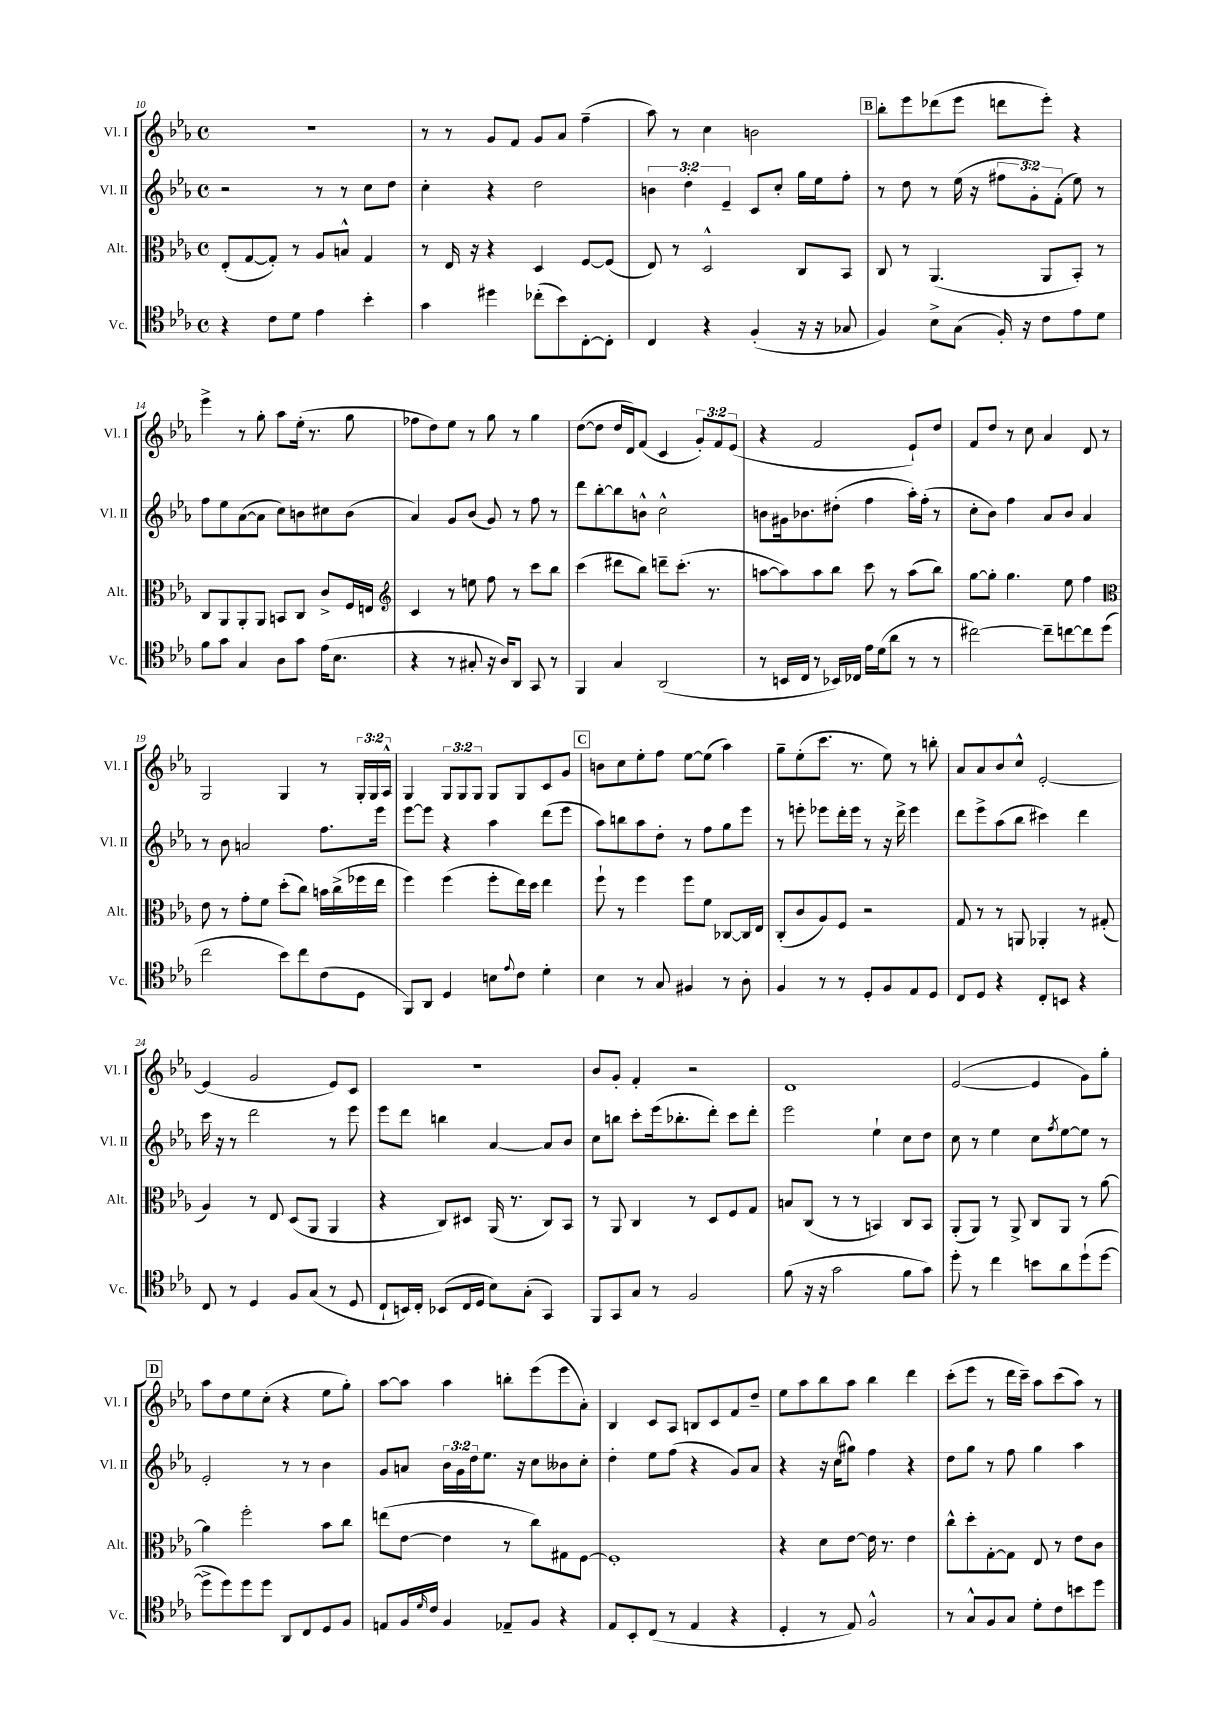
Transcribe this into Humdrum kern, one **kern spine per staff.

**kern	**kern	**kern	**kern
*staff4	*staff3	*staff2	*staff1
*clefC4	*clefC3	*clefG2	*clefG2
*k[b-e-a-]	*k[b-e-a-]	*k[b-e-a-]	*k[b-e-a-]
*M4/4	*M4/4	*M4/4	*M4/4
*met(c)	*met(c)	*met(c)	*met(c)
4r	(8E-'/L	2r	1r
.	[8G/	.	.
8c\L	8G'/]J)	.	.
8d\J	8r	.	.
4e-\	8A-/L	8r	.
.	8B^^/J	8r	.
4b-'\	4G/	8cc\L	.
.	.	8dd\J	.
=	=	=	=
4g\	8r	4cc'\	8r
.	16E-/	.	8r
.	16r	.	.
4dd#\	4r	4r	8g/L
.	.	.	8f/J
(8cc-'\L	4D/	2dd\	8g/L
8b-\)	.	.	8a-/J
[8C'\	[8F/L	.	(4ff~\
8C'\]J	(8F/]J	.	.
=	=	=	=
4C/	8E-/)	6b\	8aa-\)
.	8r	.	8r
.	.	6dd'\	.
4r	2D^^/	.	4cc\
.	.	6e-~/	.
(4F'/	.	8c/L	2b\
.	.	8cc'/J	.
16r	8C/L	16gg\LL	.
16r	.	16ee-\J	.
8G-/	8BB-/J	8ff'\J	.
=	=	=	=
4F/)	8C/	8r	8bb-'\L
.	8r	8dd\	8eee-\
8B-^\L	(4.AA-/	8r	(8ddd-\
(8G\J	.	(16ee-\	8eee-\J
.	.	16r	.
16F'/)	.	12ff#\L	8ddd\L
16r	.	.	.
.	.	12g'\)	.
8c\L	8AA-/L	.	8eee-'\J)
.	.	(12f'\J	.
8e-\	8BB-'/J)	8ee-\)	4r
8d\J	8r	8r	.
=	=	=	=
8f\L	8C/L	8ff\L	4eee-^\
8g\J	8AA-/	8ee-\	.
4G/	8AA-'/	([8a-\	8r
.	8AA-/J	8a-\]J	8gg'\
8A-\L	8BB/L	8cc\L)	8aa-\L
8g\J	8C/J	8b\	(16ee-'\Jk
.	.	.	8.r
(16e-\LK	8c^/L	8cc#\	.
8.B-\J	.	.	.
.	16F/L	(8b\J	8gg\
.	16E/JJ	.	.
=	=	=	=
*	*clefG2	*	*
4r	4c/	4a-/)	8ff-\L
.	.	.	8dd\)
8r	8r	8g/L	8ee-\J
8G#'/	8ee\	(8b-/J	8r
16r	8ff\	8g/)	8gg\
16A-/LK)	.	.	.
8AA-/J	8r	8r	8r
8GG/	8ccc\L	8ff\	4gg\
8r	8bb-\J	8r	.
=	=	=	=
4FF/	(4ccc\	8ddd\L	([8dd\L
.	.	[8bb-'\	8dd\]J
4G/	8ddd#\L	8bb-\]	16dd/LL
.	.	.	16d/J)
.	8bb-\J)	8b^^\J	(8f/J
(2AA-/	8ddd~\L	2cc^^\	4c/
.	(8.ccc'\J	.	.
.	.	.	12g'/L)
.	8.r	.	.
.	.	.	12f/
.	.	.	(12e-/J
=	=	=	=
8r	[8aa\L	8b\L	4r
16BB/LL	8aa\])	16g#\k	.
16C/JJ	.	8.b-\	.
8r	8aa\	.	2f/
16BB-/LL)	8bb-\J	(8dd#'\J	.
16C-/JJ	.	.	.
16e-\LL	8ccc\	4ff\	.
(16d\J	.	.	.
8a-\J	8r	.	.
8r	(8aa\L	16aa-'\LL)	8e-`/L)
.	.	(16ff'\JJ	.
8r	8bb-\J)	8r	8dd/J
=	=	=	=
[2cc#\)	[8gg\L	8cc'\L	8f/L
.	8gg'\]J	8b-\J)	8dd/J
.	4.gg\	4ff\	8r
.	.	.	8cc\
8cc#~\]L	.	8a-/L	4a-/
[8cc\	8ee-\	8b-/J	.
8cc\]	4ff\	4a-/	8d/
(8dd\J	.	.	8r
=	=	=	=
*	*clefC3	*	*
2cc\	8e-\	8r	2G/
.	8r	8b-\	.
.	8g'\L	2a/	.
.	8f\J	.	.
8b-\L)	(8dd'\L	.	4G/
8cc\	8cc\J)	.	.
(8c\	16b\LL	8.ff\L	8r
.	(16cc^\	.	.
8D\J	16ff-\	.	24G'/LL
.	.	.	24G/
.	16ee-\JJ	16eee-\Jk	.
.	.	.	24A-^^/JJ
=	=	=	=
8FF/L)	4ff\)	[8eee-\L	4G/
8AA-/J	.	8eee-\]J	.
4D/	(4ff\	4r	12G/L
.	.	.	12G/
.	.	.	12G/J
8B\L	8ff'\L	4aa-\	8G/L
8qqe-/	.	.	.
8c\J	16ee-\L)	.	8G/
.	16dd\JJ	.	.
4d'\	4ee-\	(8ddd\L	8c/
.	.	8eee-\J	8g/J
=	=	=	=
4B-\	8ff`\	8aa-\L)	8b\L
.	8r	8bb\	8cc\
8r	4ff\	8aa-\	8ee-'\
8G/	.	8dd'\J	8ff\J
4F#/	8ff\L	8r	[8ee-\L
.	8f\J	8ff\L	(8ee-\]J
8r	[8C-/L	8gg\	4aa-\)
8A-'\	16C-/]L	8eee-\J	.
.	16E-/JJ	.	.
=	=	=	=
4F/	(8C'/L	8r	8gg~\L
.	8c/	8eee'\	(8ee-'\
8r	8A-/)	8eee-\L	8.ccc\J
8r	8F/J	16ddd'\L	.
.	.	16eee-\JJ	8.r
8D'/L	2r	8r	.
8F/	.	16r	8ee-\)
.	.	16ddd^\	.
8E-/	.	4eee-\	8r
8D/J	.	.	8bb'\
=	=	=	=
8C/L	8G/	8ddd\L	8a-/L
8D/J	8r	8eee-^\	8a-/
4r	8r	(8aa-\	8b-/
.	8AA/	8bb-\J	8cc^^/J
8C'/L	4AA-'/	4ccc#\)	[2e-'/
8BB/J	.	.	.
4r	8r	4ddd\	.
.	(8G#'/	.	.
=	=	=	=
8C/	4A-/)	16ccc\	(4e-/]
.	.	16r	.
8r	.	8r	.
4D/	8r	2ddd\	2g/
.	8E-/	.	.
8F/L	(8D/L	.	.
(8G/J	8AA-/J	.	.
8r	4AA-/	8r	8e-/L)
8D/	.	8eee-\	8c/J
=	=	=	=
8C`/L	4r	8eee-\L	1r
16BB/L)	.	8ddd\J	.
16C'/JJ	.	.	.
(8BB-/L	8C/L)	4bb\	.
16C/L	8D#/J	.	.
16D/JJ	.	.	.
8B-\L)	(16AA-/	[4a-/	.
.	8.r	.	.
(8G'\J	.	.	.
4GG/)	8C/L)	8a-/]L	.
.	8BB-/J	8b-/J	.
=	=	=	=
8FF/L	8r	8cc\L	8b-/L
8GG/	8AA-/	8bb\J	8g'/J
8G/J	4C/	8ccc'\L	4f'/
8r	.	(16eee-\k	.
.	.	8.bb-'\	.
2F/	8r	.	2r
.	8D/L	8ddd'\J)	.
.	8F/	8ccc\L	.
.	8G/J	8ddd'\J	.
=	=	=	=
(8f\	8B/L	2eee-\	1d
16r	(8C/J	.	.
16r	.	.	.
2g\	8r	.	.
.	8r	.	.
.	4BB/)	4ee-`\	.
8f\L	8C/L	8cc\L	.
8g\J)	8BB/J	8dd\J	.
=	=	=	=
8dd'\	(8AA-'/L	8cc\	([2e-/
8r	8AA-/J)	8r	.
4cc\	8r	4ee-\	.
.	8AA-^/	.	.
8b\L	8C/L	8cc\L	4e-/]
.	.	8qff/	.
8a-\	8AA-/J	[8ee-\	.
(8dd`\	8r	8ee-\]J	8g\L)
[8dd\J	[8a-\	8r	8gg'\J
=	=	=	=
8dd^\]L	4a-\]	2e-'/	8aa-\L
8dd\)	.	.	8dd\
8dd\	2ff'\	.	8ee-\
8dd\J	.	.	(8cc'\J
8AA-/L	.	8r	4r
8C/	.	8r	.
8D/	8b-\L	4b-\	8ee-\L
8F/J	8cc\J	.	8gg'\J)
=	=	=	=
8E/L	(8ee\L	8g/L	[8aa-\L
16F/L	[8e-\J	8a/J	8aa-\]J
16qqd/	.	.	.
16c/JJ	.	.	.
4F/	4e-\]	24b-\LL	4aa-\
.	.	24g\	.
.	.	24dd\J	.
.	.	8.ee-\J	.
8E-~/L	8r	.	8bb'\L
.	.	16r	.
8F/J	8cc\L)	8cc\L	(8eee-\
4r	8G#\	8b--\	8eee-\
.	[8F\J	8cc'\J	8a-'\J)
=	=	=	=
8E-/L	1F']	4dd'\	4B-/
8BB-'/	.	.	.
(8C/J	.	8ee-\L	8c/L
8r	.	(8ff\J	8A-/J
4E-/	.	4r	8B/L
.	.	.	8c/
4r	.	8g/L)	8f/
.	.	8a-/J	8dd~/J
=	=	=	=
4D'/	4r	4r	8ee-\L
.	.	.	8aa-\
8r	8d\L	16r	8bb-\
.	.	(16cc\LK	.
8E-/)	[8e-\J	8gg#\J)	8aa-\J
2F^^/	16e-\]	4ff\	4bb-\
.	8.r	.	.
.	4e-\	4r	4ddd\
=	=	=	=
8r	8cc^^\L	8dd\L	(8ccc'\L
8G^^/L	8dd'\	8gg\J	8eee-\J
8F/	[8G'\	8r	8r
8G/J	8G\]J	8ff\	16ddd\LL
.	.	.	16ccc~\JJ)
8d'\L	8E-/	4gg\	8aa-\L
8c\	8r	.	(8ccc\
8b\	8e-\L	4aa-\	8aa-\J)
8dd\J	8c\J	.	8r
==	==	==	==
*-	*-	*-	*-
